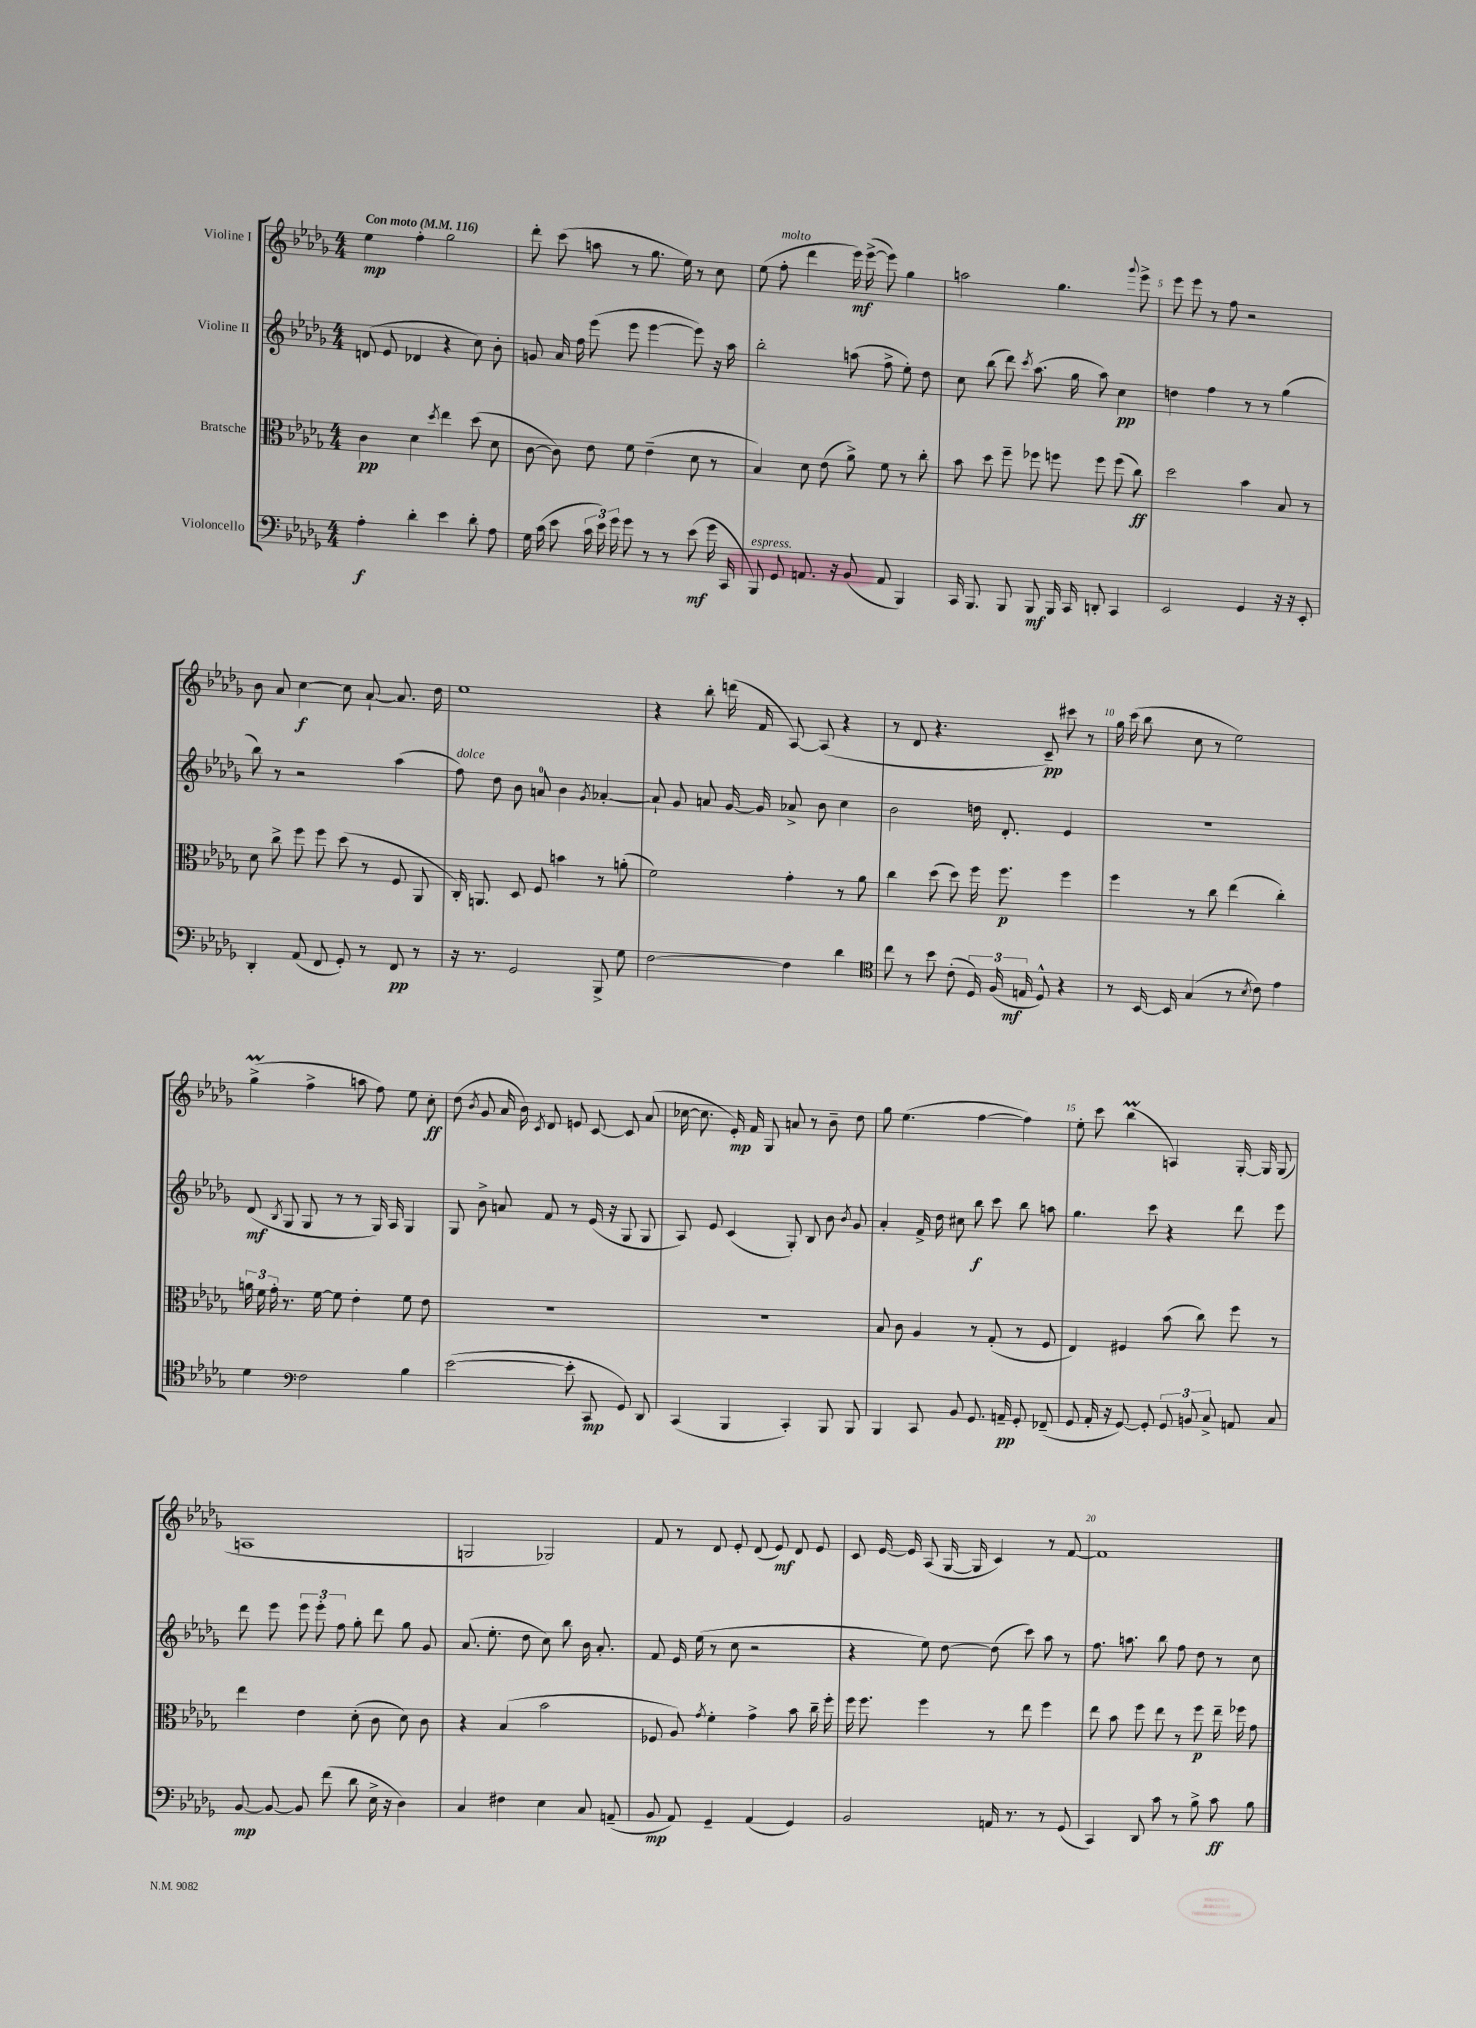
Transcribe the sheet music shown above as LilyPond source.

<<
\new StaffGroup <<
\new Staff = "s0" \with { instrumentName = "Violine I" } {
    \clef treble \key des \major \numericTimeSignature \time 4/4 \tempo "Con moto" 4 = 116
    \autoBeamOff ees''4\mp f''4-. ges''2 |
    des'''8-. c'''8( a''8 r8 ges''8. ees''16) r8 c''8 |
    ees''8( f''8-.^\markup { \italic "molto" } des'''4 ees'''16\mf) ees'''16~->( ees'''8) ges''4 |
    a''2 ges''4. \appoggiatura { ges'''8 } ees'''8-> |
    ees'''8 ees'''8 r8 f''8 r2 |
    bes'8 aes'8 c''4~\f c''8 aes'8~-! aes'8. des''16 |
    ees''1 |
    r4 bes''8-. d'''16( f'16 aes8~) aes8( r4 |
    r8 des'8 r4. c'8--\pp) cis'''8 r8 |
    ges''16 c'''16( bes''8 c''8 r8 ees''2) |
    ges''4->\prall( f''4-> a''8 f''8) ees''8 c''8-.\ff |
    des''8( \acciaccatura { bes'8 } ges'8 aes'16 bes'16) \acciaccatura { c'8 } des'8 e'8 c'8~ c'8 aes'8( |
    ces''16~ ces''8. ees'16-.\mp) f'16 ges8 a'8 r8 bes'8-- des''8 |
    ges''8 ees''4.( f''4~ f''4) |
    ees''8-. c'''8 bes''4\prall( a4) ges16~-. ges16 ges8( |
    a1 |
    g2 ges2) |
    f'8 r8 des'8 ees'8-. des'8( ees'8\mf) des'8 ees'8 |
    c'8 ees'16~ ees'16 aes8( ges16~ ges16 c'4) r8 f'8~ |
    f'1 \bar "|." |
}
\new Staff = "s1" \with { instrumentName = "Violine II" } {
    \clef treble \key des \major \numericTimeSignature \time 4/4
    \autoBeamOff d'8( ees'8 des'4 r4 c''8) bes'8-. |
    g'8 aes'16 f''16 ees'''8( ees'''8 ees'''4~ ees'''8) r16 aes''16 |
    bes''2-. a''8( f''8-> ees''8-.) des''8 |
    c''8 bes''8( des'''8) \acciaccatura { c'''8 } aes''8.( ges''16 aes''8) c''4\pp |
    d''4 f''4 r8 r8 ges''4( |
    bes''8) r8 r2 aes''4( |
    f''8^\markup { \italic "dolce" }) des''8 bes'8 a'8-0 bes'4 \acciaccatura { ges'8 } aes'4~-. |
    aes'8-! ges'8 a'8 ges'16~ ges'16 aes'8-> bes'8 c''4 |
    bes'2 d''16 des'8.-. ees'4 |
    R1 |
    des'8\mf( \acciaccatura { bes8 } ges8 ges8 r8 r8 ges16) aes16 ges4 |
    ges8 bes'8-> a'8 f'8 r8 ees'16( r16 ges8 ges8 |
    aes8) ees'8 c'4( ges8-.) bes8 bes'8 \acciaccatura { bes'8 } ges'8 |
    aes'4-. f'16-> des''16 cis''8 bes''8\f c'''8 bes''8 a''8 |
    ges''4. c'''8 r4 des'''8 ees'''8 |
    des'''8 ees'''8 \tuplet 3/2 { ees'''8 ees'''8-. f''8 } ges''8-. des'''8 ges''8 ges'8 |
    aes'8.( ees''8.-. des''8 c''8) bes''8 bes'16 aes'8.-. |
    f'8 ees'16 ees''16( r8 c''8 r2 |
    r4 ees''8) des''8~ des''8( c'''8) aes''8 r8 |
    f''8. a''8. bes''8 f''8 des''8 r8 c''8 \bar "|." |
}
\new Staff = "s2" \with { instrumentName = "Bratsche" } {
    \clef alto \key des \major \numericTimeSignature \time 4/4
    \autoBeamOff c'4\pp des'4 \acciaccatura { des''8 } ees''4 des''8( des'8 |
    c'8~ c'8) ees'8 f'8 ees'4--( des'8 r8 |
    bes4) des'8 ees'8( aes'8->) f'8 r8 c''8-. |
    bes'8 des''8 f''8-- fes''8 f''8 f''8 f''8( c''8\ff) |
    des''2 bes'4 bes8 r8 |
    des'8 c''8-> f''8 f''8 des''8( r8 f8 aes,8 |
    c16-.) a,8. des8 f8 b'4 r8 a'8-.( |
    f'2) ges'4-. r8 aes'8 |
    c''4 des''8( des''8) f''16 f''8.\p f''4 |
    f''4 r8 c''8 ees''4( c''4-.) |
    \tuplet 3/2 { a'16 f'16 ges'16-. } r8. f'16~ f'8 ees'4-. f'8 ees'8 |
    R1 |
    R1 |
    bes8 c'8 aes4 r8 ges8-.( r8 f8 |
    ees4) fis4 bes'8( c''8) f''8 r8 |
    ees''4 ees'4 des'8-.( c'8 des'8) c'8 |
    r4 bes4( bes'2 |
    fes8 aes8) \acciaccatura { ges'8 } f'4-. ges'4-> bes'8 c''16-- f''16-. |
    f''16 f''8. f''4 r8 ees''8 f''4 |
    ees''8 bes'8 f''8 ees''8 r8 f''8\p ees''16-- fes''16 ges'8 \bar "|." |
}
\new Staff = "s3" \with { instrumentName = "Violoncello" } {
    \clef bass \key des \major \numericTimeSignature \time 4/4
    \autoBeamOff aes4-.\f des'4-. ees'4 des'8-. aes8 |
    ges16 c'16( ees'8 \tuplet 3/2 { c'16 ees'16) ges'16 } ges'8 r8 r8 ees'8\mf( ges'16 c,16 |
    bes,,8^\markup { \italic "espress." }) ges,8 a,8. r16 bes,8( a,8 bes,,4) |
    c,16 bes,,8. bes,,8 bes,,8\mf bes,,16 c,16 d,8-. c,4 |
    ees,2 ges,4 r16 r16 ees,8-. |
    des,4-. aes,8( f,8 ges,8-.) r8 f,8\pp r8 |
    r16 r8. ges,2 bes,,8-> ges8 |
    f2~ f4 des'4 |
    \clef tenor c''8 r8 bes'8 c'8-.( \tuplet 3/2 { des16) f16( e16\mf } des8-^) r4 |
    r8 bes,16~ bes,16 ges4( r8 \acciaccatura { bes8 } c'8) ees'4 |
    des'4 \clef bass f2 bes4 |
    ees'2~( ees'8-. c,8\mp ges,8) des,8 |
    c,4( bes,,4 c,4-.) bes,,8 bes,,8 |
    bes,,4 c,8 bes,8 ges,8. a,16--\pp ges,8-. fes,8--( |
    ges,8 aes,16-. r16 ges,8~) ges,8-. \tuplet 3/2 { ges,8 b,8 c8-> } a,8 c8 |
    bes,8~\mp bes,8~ bes,8 f'8( des'8 ees16-> r16 des4) |
    c4 fis4 ees4 c8 a,8--( |
    bes,8\mp aes,8) ges,4-- aes,4( ges,4) |
    bes,2 a,16 r8. r8 ges,8( |
    c,4) des,8 c'8 r8 bes8-> c'8\ff bes8 \bar "|." |
}
>>
>>
\layout { \context { \Score \override BarNumber.break-visibility = ##(#f #t #t) barNumberVisibility = #(every-nth-bar-number-visible 5) } }
